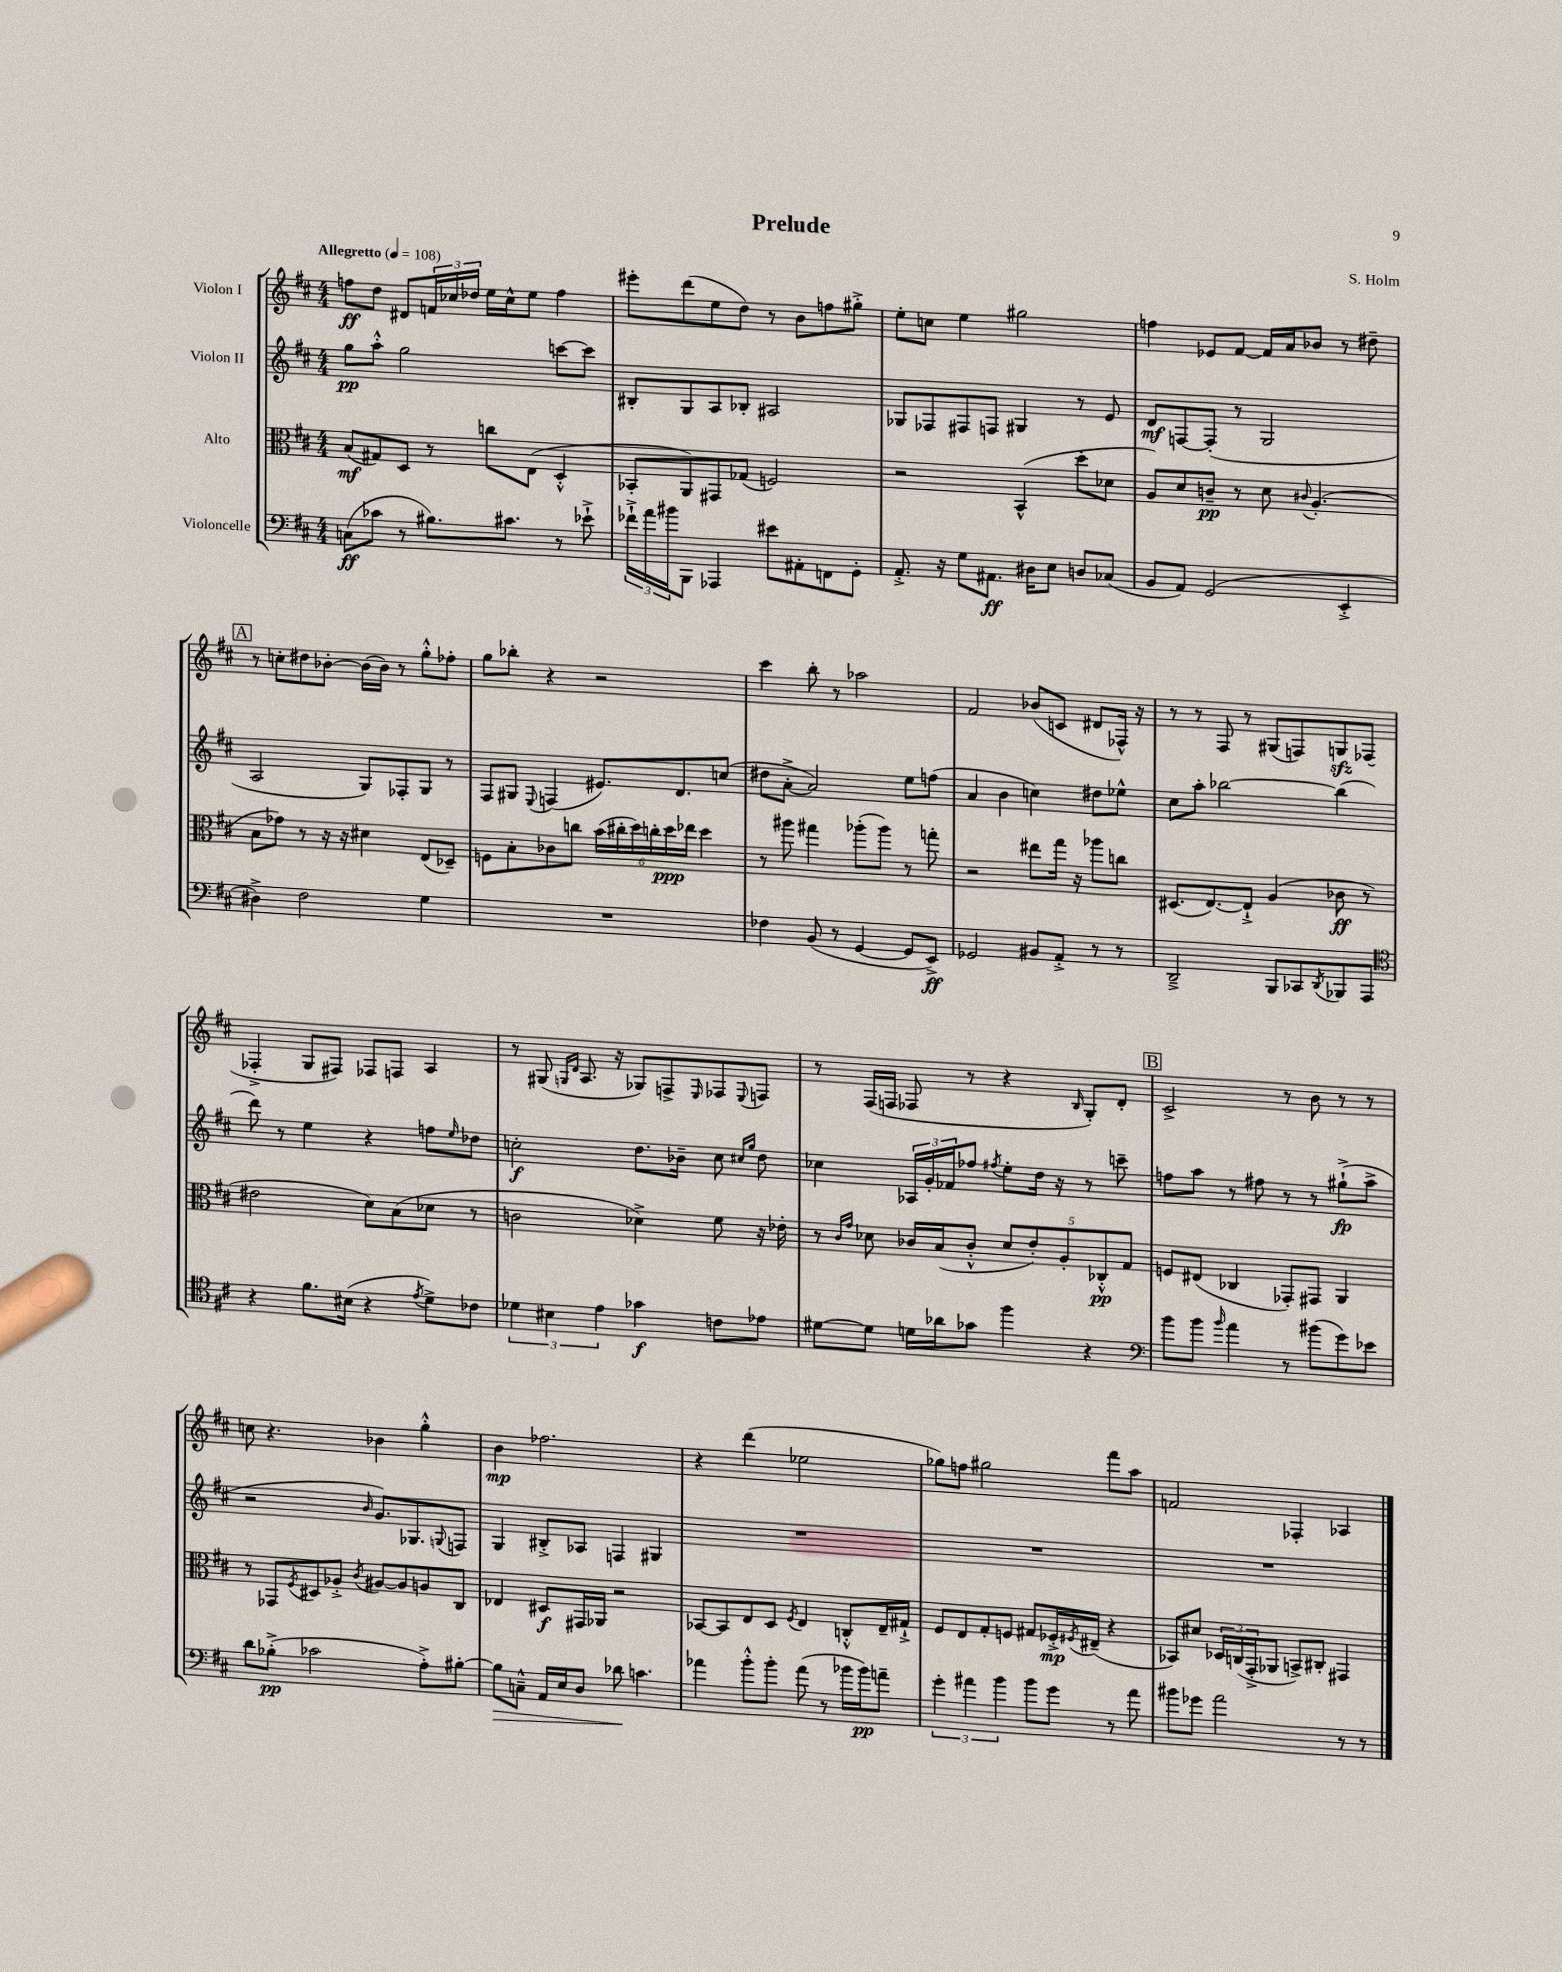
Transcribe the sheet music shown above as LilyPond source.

\header { title = "Prelude" composer = "S. Holm" }
<<
\new StaffGroup <<
\new Staff = "s0" \with { instrumentName = "Violon I" } {
    \clef treble \key d \major \numericTimeSignature \time 4/4 \tempo "Allegretto" 4 = 108
    f''8\ff d''8 dis'8 \tuplet 3/2 { f'16 ces''16 des''16 } e''16 ces''16-^ e''8 f''4 |
    eis'''8-. d'''8( e''8 d''8) r8 b'8 f''8 gis''8-.-> |
    e''8-. c''8 e''4 gis''2 |
    f''4 ees'8 fis'8~ fis'16 a'16 bes'8 r8 dis''8-- |
    \mark \markup { \box "A" } r8 c''8-. dis''8 bes'8~-. bes'16( bes'16) r8 g''8-.-^ fes''8-. |
    g''8 bes''8-. r4 r2 |
    cis'''4 b''8-. r8 aes''2 |
    fis'2 bes'8( c'8 dis'8 fes16-^) r16 |
    r8 r8 fis8 r8 gis8( f8) g8\sfz fes8( |
    fes4-.-> g8 fis8) fes8 f8 a4 |
    r8 gis8( \grace { g16 d'16 } a8. r16 ges8) f8-> \grace { e16 } fes8 \appoggiatura { e8 } f8 |
    r8 fis16( f16 fes8 r8 r4 \grace { b16 } g8-.) d'8-. |
    \mark \markup { \box "B" } cis'2-> r8 b'8 r8 r8 |
    c''8 r4. bes'4 g''4-.-^ |
    b'4\mp fes''2. |
    r4 d'''4( ees''2 |
    ges''8) f''8 gis''2 fis'''8 a''8 |
    f'2 fes4-. aes4 \bar "|." |
}
\new Staff = "s1" \with { instrumentName = "Violon II" } {
    \clef treble \key d \major \numericTimeSignature \time 4/4
    g''8\pp a''8-.-^ g''2 c'''8~ c'''8 |
    bis8-. g8 a8 bes8-. ais2 |
    ges8 fes8 fis8 f8 gis4 r8 e'8 |
    d'8\mf f8~ f8-.( r8 g2 |
    \mark \markup { \box "A" } a2 g8) fes8-. g8 r8 |
    fis8 gis8 \appoggiatura { e8 } f4( eis'8.) d'8. c''8( |
    dis''8 a'8~-.-> a'2) e''8 f''8( |
    a'4 b'4 c''4) dis''8 ees''8-^ |
    cis''8 a''8-. bes''2~ bes''4( |
    d'''8) r8 e''4 r4 f''8 \grace { e''16 } des''8 |
    c''2-.\f d''8. bes'16-- c''8 \grace { cis''16 g''16 } d''8 |
    ces''4 \tuplet 3/2 { aes16 g'16-. fes'16 } fes''8 \acciaccatura { fis''8 } e''8-. d''16 r16 r8 c'''8-- |
    \mark \markup { \box "B" } f''8 a''8 r8 fis''8 r8 r8 gis''8-!->\fp( a''8-> |
    r2 \grace { b'16 } g'8.) ges8. \appoggiatura { g8 } f8 |
    g4 bis8-.-> aes8 f4 gis4 |
    R1 |
    R1 |
    R1 \bar "|." |
}
\new Staff = "s2" \with { instrumentName = "Alto" } {
    \clef alto \key d \major \numericTimeSignature \time 4/4
    b8\mf( gis8) d8 r8 c''8 e8( d4-.-^ |
    bes,8-. a,8) gis,8 ges8( f2) |
    r2 b,4-^( d''8-. des'8 |
    a8) d'8 c'8--\pp r8 d'8 \appoggiatura { cis'8 } a4.-.( |
    \mark \markup { \box "A" } b8 ges'8) r8 r16 r16 dis'4 e8( des8--) |
    f8 b8-. ces'8 c''8 \tuplet 6/4 { b'16( cis''16-. d''16) c''16-. d''16\ppp ees''16 } d''4 |
    r8 ais''8 gis''4 aes''8-.( aes''8) r8 g''8-. |
    r2 eis''8 g''16 r16 aes''8 c''8 |
    dis8.( e8.~) e8-!-> a4( ces'8\ff r8 |
    eis'2 d'8) b8( des'8 r8 |
    c'2 des'4->) fis'8 r16 ees'16-. |
    r8 \grace { cis'16 g'16 } des'8 ces'16 b16( ces'8-.-^ \tuplet 5/4 { des'8 e'8-.) a8-. ces8-.-^\pp g8 } |
    \mark \markup { \box "B" } f8 eis8( ces4 ges,8-.) gis,8 a,4 |
    r8 ges,8 \acciaccatura { fis8 } dis8 aes8-.-> \acciaccatura { cis'8 } ais8~ ais8 a8 cis8 |
    ees4 dis8\f gis,16 aes,16 r2 |
    bes,8~ bes,8 e8 d8 \acciaccatura { fis8 } e4 c8-.-^ e16-- gis16-!-> |
    fis8 e8 g8-. f8 gis8 fes16-.->\mp \acciaccatura { fis8 } eis16--( r4 |
    bes,8) dis'8 \tuplet 3/2 { des16 c16( g,16-.-> } aes,8 b,8->) cis8-. gis,4 \bar "|." |
}
\new Staff = "s3" \with { instrumentName = "Violoncelle" } {
    \clef bass \key d \major \numericTimeSignature \time 4/4
    c8\ff( ces'8 r8 bis8.) cis'8. r8 ees'8-!-> |
    \tuplet 3/2 { fes'16-!-> a'16 bis'16 } b,,8 aes,,4 eis'8 ais,8-. f,8 g,8-. |
    a,8.-.-> r16 g8 ais,8.\ff dis16 e8 d8 ces8( |
    b,8 a,8) g,2( e,4-.-> |
    \mark \markup { \box "A" } dis4->) fis2 g4 |
    R1 |
    fes4 b,8( r8 g,4~ g,8 e,8->\ff) |
    ges,2 bis,8 a,8-.-> r8 r8 |
    d,2---> b,,8 ces,8 \acciaccatura { d,8 } bes,,8 a,,8 |
    \clef tenor r4 fis'8. bis16( r4 \acciaccatura { e'8 } d'8->) ces'8 |
    \tuplet 3/2 { des'4 bis4 e'4 } ges'4\f c'8 ees'8 |
    dis'8~ dis'8 d'16 aes'16 ges'8 fis''4 r4 |
    \mark \markup { \box "B" } \clef bass b'8 b'8 \grace { b'16 } a'4 r8 bis'8( g'8) ees'8 |
    d'8 bes8-.->\pp( ces'2 a8-.->) bis8~-. |
    bis8\> c8---^ a,16 e16 d8 des'8\! c'4. |
    aes'4 b'8-.-^ b'8-. aes'8( r8 bes'16 bes'16\pp) a'8-- |
    \tuplet 3/2 { g'4-. ais'4 b'4 } b'8 g'8 r8 ais'8 |
    bis'8 ges'8 a'2 r8 r8 \bar "|." |
}
>>
>>
\layout { \context { \Score \remove "Bar_number_engraver" } }
